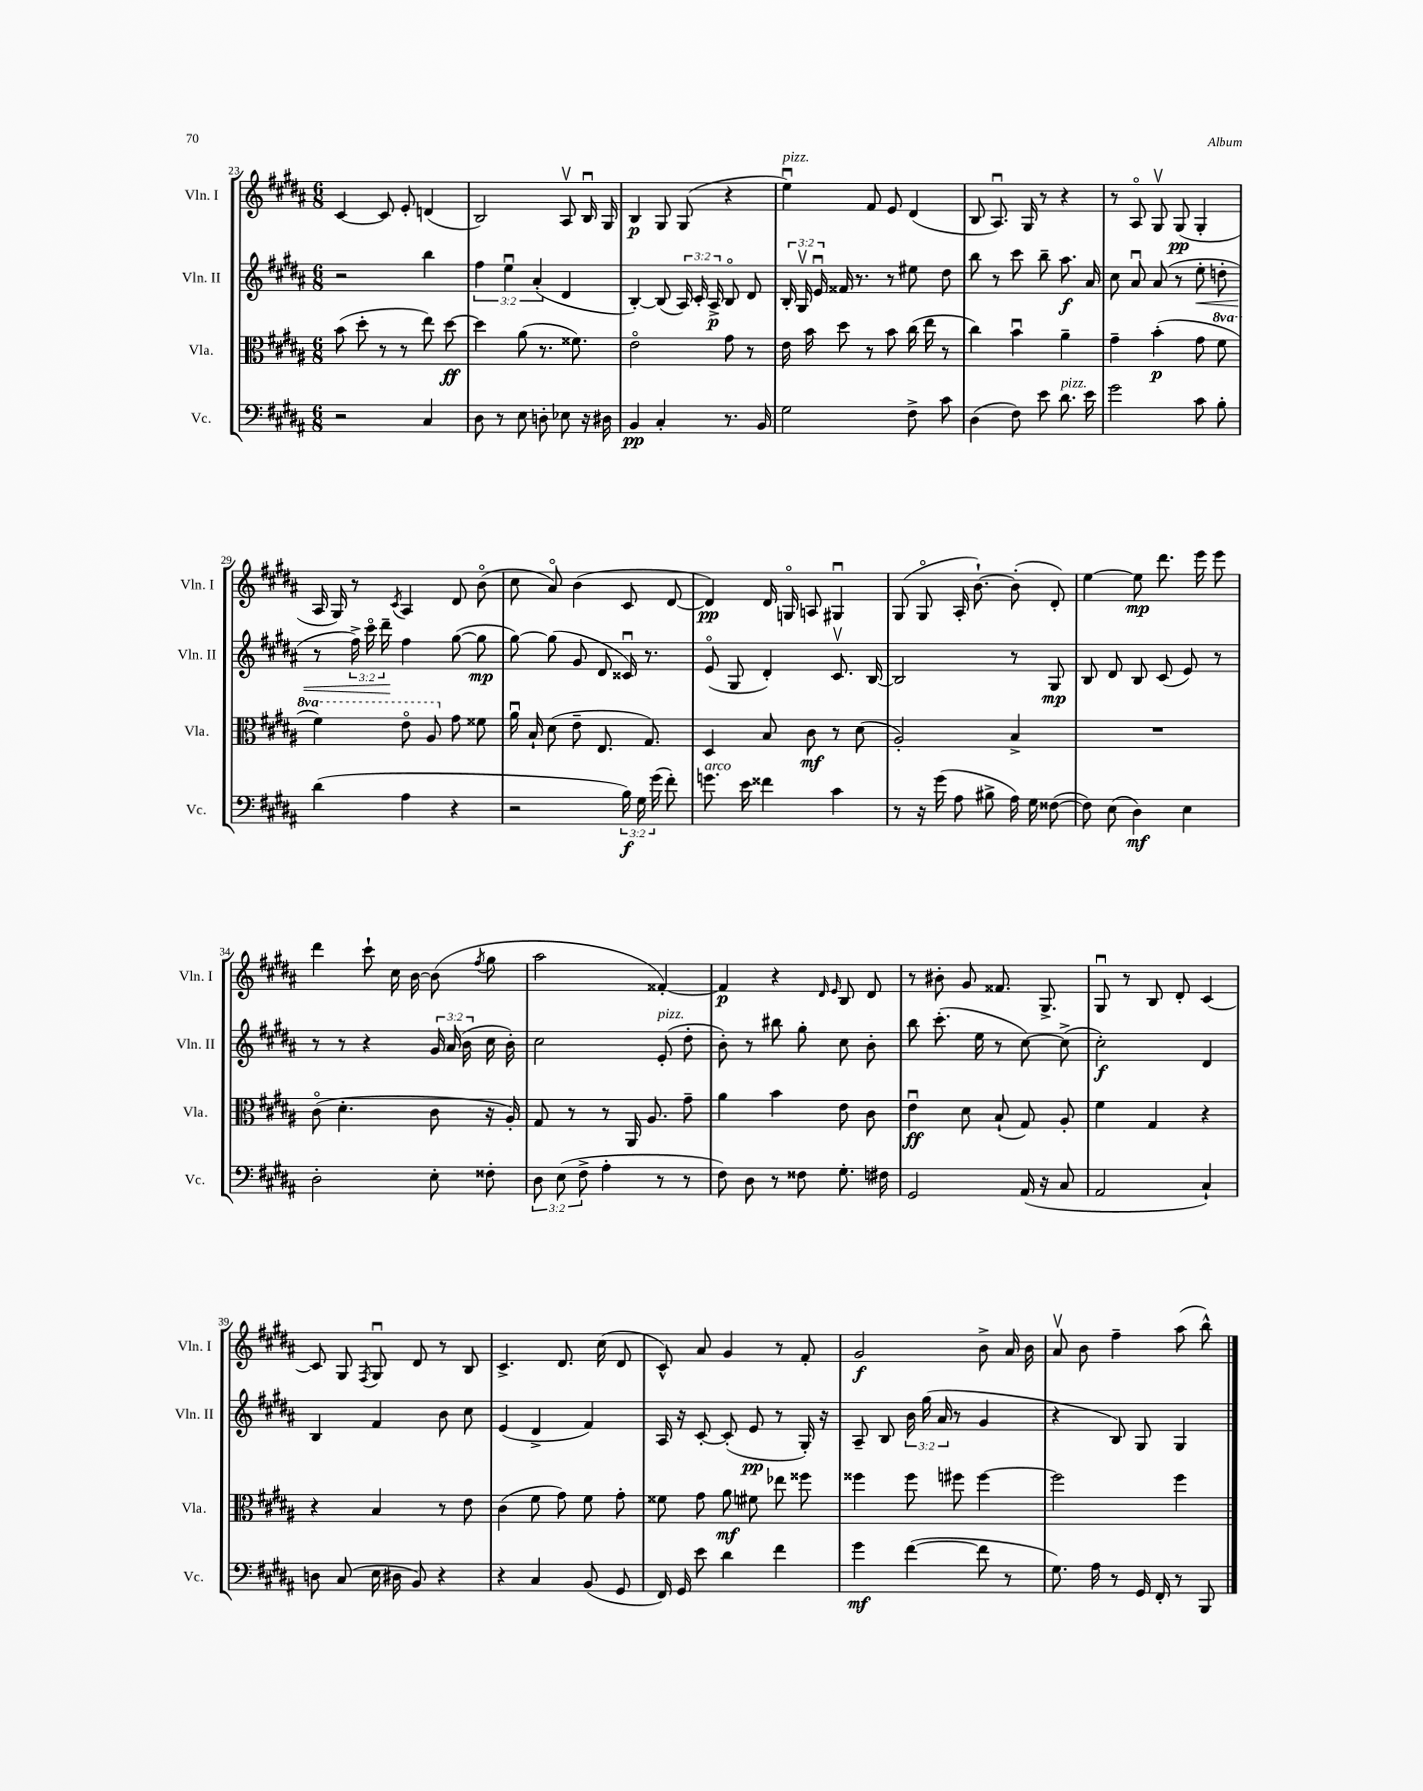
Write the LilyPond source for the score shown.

<<
\new StaffGroup <<
\new Staff = "s0" \with { instrumentName = "Vln. I" shortInstrumentName = "Vln. I" } {
    \clef treble \key b \major \numericTimeSignature \time 6/8
    \autoBeamOff cis'4~ cis'8 e'8-. d'4( |
    b2) ais8\upbow b16\downbow gis16 |
    b4\p gis8 gis8( r4 |
    e''4\downbow^\markup { \italic "pizz." }) fis'8 e'8 dis'4( |
    b8 ais8.\downbow) gis16 r8 r4 |
    r8 ais8\flageolet gis8\upbow gis8\pp( gis4-. |
    ais16 gis16) r8 \acciaccatura { cis'8 } ais4 dis'8 b'8\flageolet( |
    cis''8 ais'8\flageolet) b'4( cis'8 dis'8~ |
    dis'4\pp) dis'16 g16\flageolet a8 gis4\downbow |
    gis8( gis8\flageolet ais16-. b'8.~-!) b'8-.( dis'8-.) |
    e''4~ e''8\mp dis'''8. e'''16 e'''8 |
    dis'''4 cis'''8-! cis''16 b'16~ b'8( \acciaccatura { fis''8 } gis''8 |
    ais''2 fisis'4~-.) |
    fisis'4\p r4 \grace { dis'16 e'16 } b8 dis'8 |
    r8 bis'8-. gis'8 fisis'8. gis8.-> |
    gis8\downbow r8 b8 dis'8-. cis'4~ |
    cis'8 gis8 \acciaccatura { fis8 } gis8\downbow dis'8 r8 b8 |
    cis'4.-> dis'8. cis''16( dis'8 |
    cis'8-^) ais'8 gis'4 r8 fis'8-. |
    gis'2\f b'8-> ais'16 b'16 |
    ais'8\upbow b'8 fis''4-- ais''8( b''8-^) \bar "|." |
}
\new Staff = "s1" \with { instrumentName = "Vln. II" shortInstrumentName = "Vln. II" } {
    \clef treble \key b \major \numericTimeSignature \time 6/8 \override Staff.TupletNumber.text = #tuplet-number::calc-fraction-text
    \autoBeamOff r2 b''4 |
    \tuplet 3/2 { fis''4 e''4\downbow ais'4-.( } dis'4 |
    b4~-.) b8( \tuplet 3/2 { ais16) cis'16-. ais16->\p } b8\flageolet dis'8 |
    \tuplet 3/2 { b16-. gis16\upbow e'16\downbow } fisis'16 r8. r8 eis''8 dis''8 |
    b''8 r8 cis'''8 b''8-- ais''8.\f ais'16 |
    cis''8 ais'8\downbow ais'8( r8 e''8-.\< d''8-. |
    r8 \tuplet 3/2 { fis''16->) cis'''16\flageolet dis'''16--\! } fis''4 gis''8~( gis''8\mp |
    gis''8~) gis''8( gis'8 dis'8 cisis'16\downbow) r8. |
    e'8\flageolet( gis8 dis'4-.) cis'8.\upbow b16~ |
    b2 r8 gis8\mp |
    b8 dis'8 b8 cis'8( e'8) r8 |
    r8 r8 r4 \tuplet 3/2 { gis'16 ais'16( b'16 } cis''16 b'16-.) |
    cis''2 e'8-.^\markup { \italic "pizz." }( dis''8-. |
    b'8-.) r8 bis''8 gis''8-. cis''8 b'8-. |
    b''8 cis'''8.-.( e''16 r8 cis''8~) cis''8->( |
    cis''2-.\f) dis'4 |
    b4 fis'4 b'8 cis''8 |
    e'4( dis'4-> fis'4) |
    ais16 r16 cis'8~-. cis'8-.( e'8\pp r8 gis16-.) r16 |
    ais8-- b8 \tuplet 3/2 { b'16 gis''16( ais'16 } r8 gis'4 |
    r4 b8) gis8 gis4 \bar "|." |
}
\new Staff = "s2" \with { instrumentName = "Vla." shortInstrumentName = "Vla." } {
    \clef alto \key b \major \numericTimeSignature \time 6/8 \set Staff.ottavationMarkups = #ottavation-simple-ordinals
    \autoBeamOff b'8( dis''8-. r8 r8 e''8) dis''8~\ff |
    dis''4 ais'8( r8. fisis'8.) |
    e'2\flageolet gis'8 r8 |
    e'16 b'16 dis''8 r8 b'8 cis''16( e''16 r8 |
    cis''4) b'4\downbow ais'4-- |
    gis'4-- b'4-.\p( gis'8 \ottava #1 fis''8 |
    fis''4) e''8\flageolet ais'8 \ottava #0 gis'8 fisis'8 |
    ais'16\downbow b16-! dis'8( e'8-- e8. gis8.) |
    dis4 b8 cis'8\mf r8 dis'8( |
    ais2-.) b4-> |
    R2. |
    cis'8\flageolet( dis'4.-. cis'8 r16 ais16-.) |
    gis8 r8 r8 ais,16 ais8. gis'8-- |
    ais'4 b'4 e'8 cis'8 |
    e'4\downbow\ff dis'8 b8-!( gis8) ais8-. |
    fis'4 gis4 r4 |
    r4 b4 r8 e'8 |
    cis'4( fis'8 gis'8) fis'8 gis'8-. |
    fisis'8 gis'8 ais'8\mf fis'8 ees''8 fisis''8 |
    fisis''4 fisis''8 fis''8 fis''4~ |
    fis''2 fis''4 \bar "|." |
}
\new Staff = "s3" \with { instrumentName = "Vc." shortInstrumentName = "Vc." } {
    \clef bass \key b \major \numericTimeSignature \time 6/8 \override Staff.TupletNumber.text = #tuplet-number::calc-fraction-text
    \autoBeamOff r2 cis4 |
    dis8 r8 e8 d8-. ees8 r16 dis16 |
    b,4\pp cis4-. r8. b,16 |
    gis2 fis8-> cis'8 |
    dis4( fis8) e'8 dis'8.^\markup { \italic "pizz." } e'16 |
    gis'2 cis'8 b8-. |
    dis'4( ais4 r4 |
    r2 \tuplet 3/2 { b16\f) gis16 gis'16( } fis'8-.) |
    g'8.^\markup { \italic "arco" } e'16 fisis'4 cis'4 |
    r8 r16 gis'16( ais8 bis8-> ais16) gis16 fisis8~( |
    fisis8) e8( dis4\mf) e4 |
    dis2-. e8-. fisis8-. |
    \tuplet 3/2 { dis8 e8( fis8-> } ais4-. r8 r8 |
    fis8) dis8 r8 fisis8 gis8.-. fis16 |
    gis,2 ais,16( r16 cis8 |
    ais,2 cis4-!) |
    d8 cis8( e16 dis16 b,8) r4 |
    r4 cis4 b,8( gis,8 |
    fis,16) gis,16 e'8 dis'4 fis'4 |
    gis'4\mf fis'4~( fis'8 r8 |
    gis8.) ais16 r8 gis,16 fis,16-. r8 b,,8 \bar "|." |
}
>>
>>
\layout { \context { \Score currentBarNumber = #23 } }
